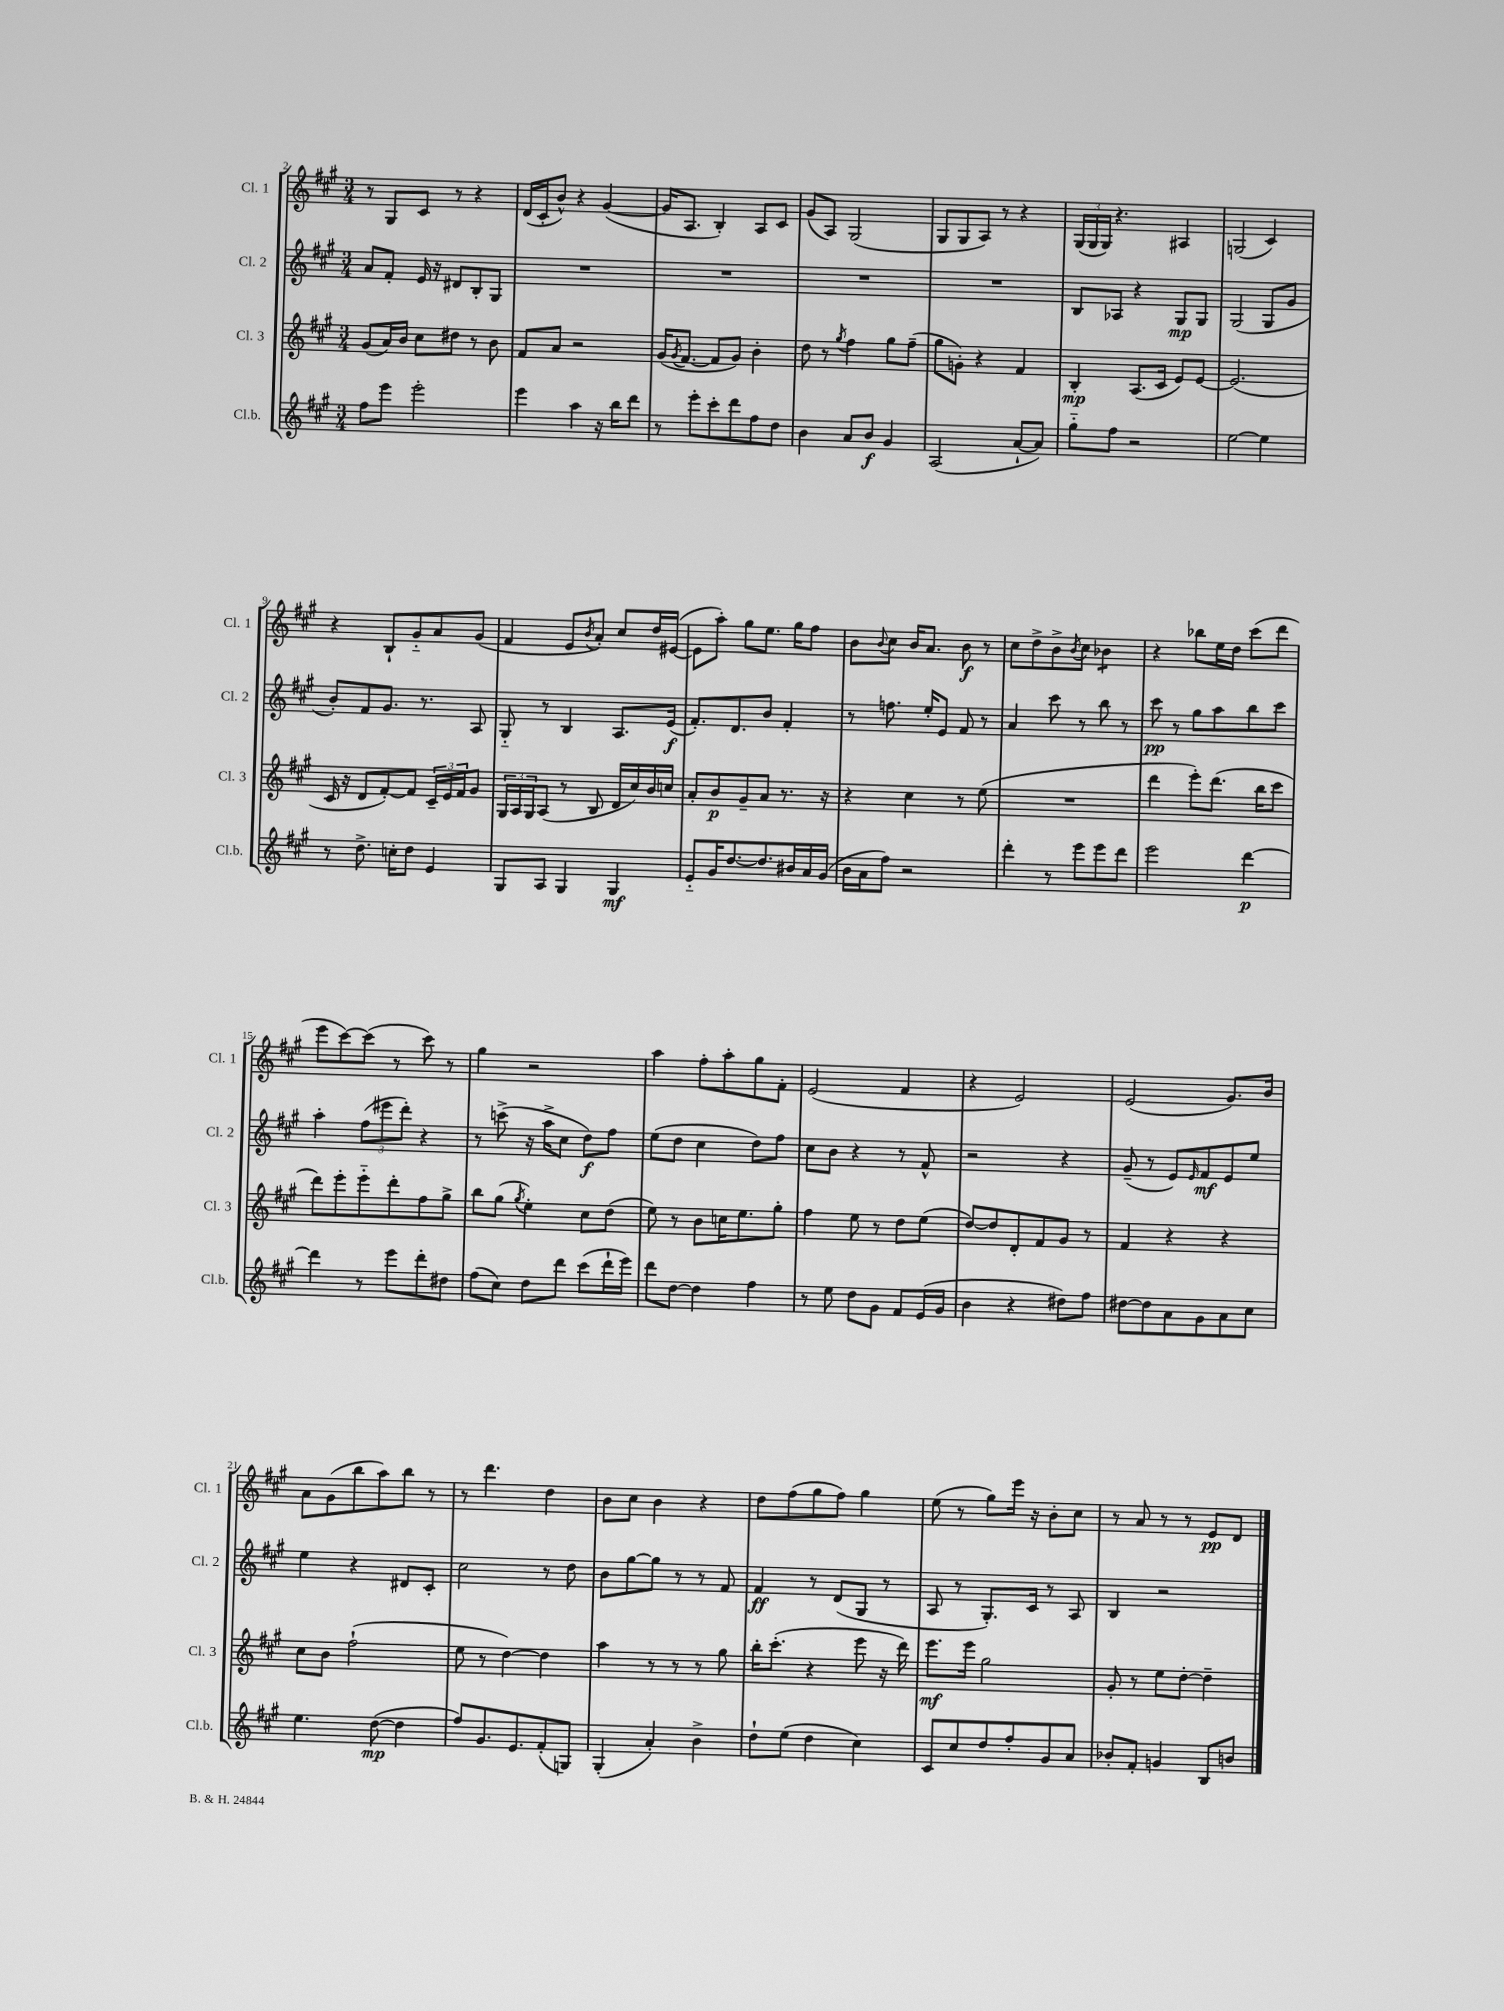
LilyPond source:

<<
\new StaffGroup <<
\new Staff = "s0" \with { instrumentName = "Cl. 1" shortInstrumentName = "Cl. 1" } {
    \clef treble \key a \major \numericTimeSignature \time 3/4
    r8 gis8 cis'8 r8 r4 |
    d'16( cis'16-. b'8-^) r4 gis'4~( |
    gis'16 a8. b4-.) a8 cis'8 |
    gis'8( a8) gis2( |
    gis8 gis8 a8) r8 r4 |
    \tuplet 3/2 { gis16( gis16 gis16) } r4. ais4 |
    g2( cis'4) |
    r4 b8-! gis'8-_ a'8 gis'8( |
    fis'4 e'8 \acciaccatura { b'8 } a'8-.) cis''8 d''16 eis'16~( |
    eis'8 a''8-.) gis''8 e''8. gis''16 fis''8 |
    b'8 \appoggiatura { b'8 } cis''8 b'16 a'8. b'8\f r8 |
    cis''8 d''8-> b'8-> \acciaccatura { b'8 } cis''8 bes'4:8 |
    r4 bes''8 e''16 d''16 cis'''8( d'''8 |
    e'''8 cis'''8~) cis'''8( r8 cis'''8) r8 |
    gis''4 r2 |
    a''4 fis''8-. a''8-. gis''8 fis'8-. |
    e'2( fis'4 |
    r4 e'2) |
    e'2( gis'8.) b'16 |
    a'8 gis'8( b''8 a''8) b''8 r8 |
    r8 d'''4. d''4 |
    b'8 cis''8 b'4 r4 |
    d''8 fis''8( gis''8 fis''8) gis''4 |
    e''8( r8 gis''8) e'''16 r16 b'8-. cis''8 |
    r8 a'8 r8 r8 e'8\pp d'8 \bar "|." |
}
\new Staff = "s1" \with { instrumentName = "Cl. 2" shortInstrumentName = "Cl. 2" } {
    \clef treble \key a \major \numericTimeSignature \time 3/4
    a'8 fis'8-. e'16 r16 dis'8 b8-. gis8 |
    R2. |
    R2. |
    R2. |
    R2. |
    b8 aes8 r4 gis8\mp gis8 |
    gis2( gis8 gis'8 |
    b'8-.) fis'8 gis'8. r8. a8 |
    gis8-_ r8 b4 a8. e'16\f( |
    fis'8.-.) d'8. b'8 fis'4-. |
    r8 f''8. e''16-. e'8 fis'8 r8 |
    a'4 cis'''8 r8 b''8 r8 |
    cis'''8\pp r8 gis''8 a''8 b''8 cis'''8 |
    a''4-. \tuplet 3/2 { fis''8( eis'''8 d'''8-.) } r4 |
    r8 c'''8->( r16 a''16-> cis''8 d''8\f) fis''8 |
    e''8( d''8 cis''4 d''8) fis''8 |
    cis''8 b'8 r4 r8 fis'8-^ |
    r2 r4 |
    gis'8--( r8 e'8) \grace { e'16 } fis'8\mf e'8 e''8 |
    e''4 r4 dis'8 cis'8-. |
    cis''2 r8 d''8 |
    b'8 gis''8~ gis''8 r8 r8 fis'8 |
    fis'4\ff r8 d'8( gis8 r8 |
    a8 r8 gis8.-.) cis'16 r8 a8 |
    b4 r2 \bar "|." |
}
\new Staff = "s2" \with { instrumentName = "Cl. 3" shortInstrumentName = "Cl. 3" } {
    \clef treble \key a \major \numericTimeSignature \time 3/4
    gis'8( a'16) b'16 cis''8 dis''8 r8 b'8 |
    fis'8 a'8 r2 |
    gis'16( \acciaccatura { gis'8 } fis'8.~ fis'8 gis'8) b'4-. |
    d''8 r8 \acciaccatura { gis''8 } fis''4 gis''8 fis''8--( |
    gis''8 g'8-.) r4 fis'4 |
    b4-.\mp a8.( cis'16 e'8) e'8~ |
    e'2.( |
    cis'16 r16 d'8 fis'8~-.) fis'8 \tuplet 3/2 { cis'16-- e'16 fis'16 } gis'8 |
    \tuplet 3/2 { gis16 a16 gis16 } a8( r8 b8 d'16 cis''16) b'16 c''16 |
    a'8-. b'8\p gis'8-- a'8 r8. r16 |
    r4 cis''4 r8 e''8( |
    R2. |
    d'''4 e'''8-.) d'''8.( b''16 cis'''8 |
    d'''8) e'''8-. e'''8-_ d'''8-. fis''8 gis''8-> |
    b''8 gis''8( \acciaccatura { gis''8 } e''4-.) cis''8 d''8( |
    e''8) r8 b'8 c''16 e''8. gis''8-. |
    fis''4 e''8 r8 d''8 e''8( |
    d''8~) d''8 d'8-. fis'8 gis'8 r8 |
    fis'4 r4 r4 |
    cis''8 b'8 fis''2-!( |
    e''8 r8 d''4~) d''4 |
    a''4 r8 r8 r8 gis''8 |
    b''16-. cis'''8.-.( r4 e'''8 r16 d'''16) |
    e'''8.\mf e'''16 gis''2 |
    gis'8-. r8 e''8 d''8~-. d''4-- \bar "|." |
}
\new Staff = "s3" \with { instrumentName = "Cl.b." shortInstrumentName = "Cl.b." } {
    \clef treble \key a \major \numericTimeSignature \time 3/4
    fis''8 e'''8 e'''2-. |
    e'''4 a''4 r16 b''16 d'''8 |
    r8 e'''8-. cis'''8-. d'''8 fis''8 d''8 |
    b'4 a'8 b'8\f gis'4 |
    a2( a'8~-! a'8) |
    gis''8-_ fis''8 r2 |
    e''2~ e''4 |
    r8 d''8.-> c''16-. d''8 e'4 |
    gis8 a8 gis4 gis4\mf |
    e'8-_ gis'16 d''8.~ d''8. bis'16 a'16 gis'16( |
    b'16 a'16 fis''8) r2 |
    d'''4-. r8 e'''8 e'''8 d'''8 |
    e'''2 d'''4~\p |
    d'''4 r8 e'''8 d'''8-. dis''8 |
    fis''8( cis''8) d''8 d'''8 cis'''8( d'''16-! e'''16) |
    d'''8 d''8~ d''4 fis''4 |
    r8 e''8 d''8 gis'8 fis'8 e'16( gis'16 |
    b'4 r4 dis''8) fis''8 |
    dis''8~ dis''8 a'8 gis'8 a'8 cis''8 |
    e''4. d''8~\mp( d''4 |
    fis''8) gis'8. e'8. fis'8-.( g8) |
    gis4-.( a'4-.) b'4-> |
    d''8-! e''8( d''4 cis''4) |
    cis'8 cis''8 d''8 fis''8-. gis'8 a'8 |
    bes'8-. fis'8-. g'4 b8 b'8 \bar "|." |
}
>>
>>
\layout { \context { \Score currentBarNumber = #2 } }
